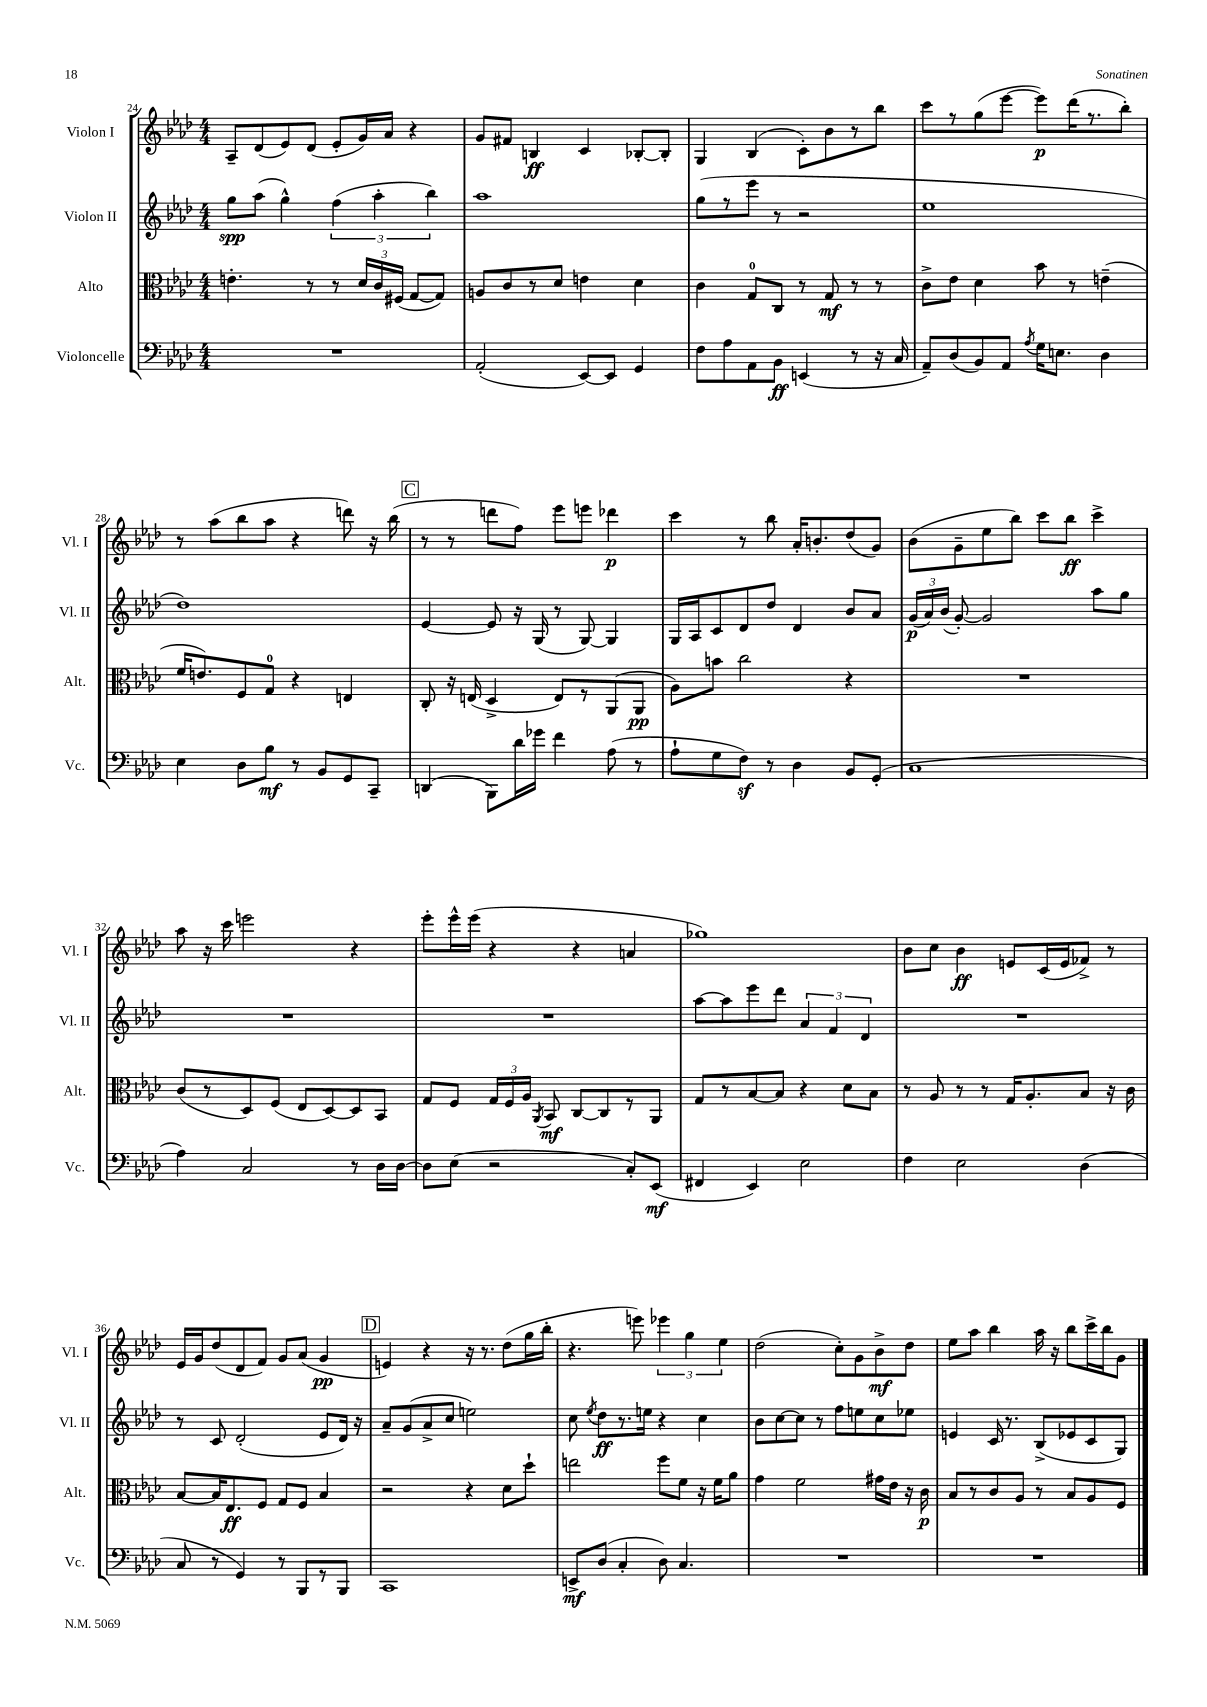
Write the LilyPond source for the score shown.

<<
\new StaffGroup <<
\new Staff = "s0" \with { instrumentName = "Violon I" shortInstrumentName = "Vl. I" } {
    \clef treble \key aes \major \numericTimeSignature \time 4/4
    \autoBeamOff aes8[-- des'8( ees'8) des'8]( ees'8[-. g'16) aes'16] r4 |
    g'8[ fis'8] b4\ff c'4 bes8[~-. bes8]-. |
    g4 bes4( c'8[-.) bes'8 r8 bes''8] |
    c'''8[ r8 g''8( ees'''8]~ ees'''8[\p) des'''16( r8. bes''8]-.) |
    r8 aes''8[( bes''8 aes''8] r4 d'''8) r16 bes''16( |
    \mark \markup { \box "C" } r8 r8 d'''8[ f''8]) ees'''8[ e'''8] des'''4\p |
    c'''4 r8 bes''8 aes'16[-. b'8.-. des''8( g'8]) |
    bes'8[( g'8-- ees''8 bes''8]) c'''8[ bes''8]\ff c'''4-> |
    aes''8 r16 c'''16 e'''2 r4 |
    ees'''8[-. ees'''16-^ ees'''16]( r4 r4 a'4 |
    ges''1) |
    bes'8[ c''8] bes'4\ff e'8[ c'16( e'16 fes'8]->) r8 |
    ees'16[ g'16 des''8( des'8 f'8]) g'8[ aes'8]( g'4\pp |
    \mark \markup { \box "D" } e'4) r4 r16 r8. des''8[( g''16 bes''16]-. |
    r4. e'''8) \tuplet 3/2 { ees'''4 g''4 ees''4 } |
    des''2( c''8[-.) g'8 bes'8->\mf des''8] |
    ees''8[ aes''8] bes''4 aes''16 r16 bes''8[ c'''16-> bes''16 g'8] \bar "|." |
}
\new Staff = "s1" \with { instrumentName = "Violon II" shortInstrumentName = "Vl. II" } {
    \clef treble \key aes \major \numericTimeSignature \time 4/4
    \autoBeamOff g''8[\spp aes''8]( g''4-^) \tuplet 3/2 { f''4( aes''4-. bes''4) } |
    aes''1 |
    g''8[( r8 ees'''8] r8 r2 |
    ees''1 |
    des''1) |
    \mark \markup { \box "C" } ees'4~ ees'8 r16 g16( r8 g8~) g4 |
    g16[ aes16 c'8 des'8 des''8] des'4 bes'8[ aes'8] |
    \tuplet 3/2 { g'16[\p( aes'16) bes'16]( } g'8~-.) g'2 aes''8[ g''8] |
    R1 |
    R1 |
    aes''8[~ aes''8 ees'''8 des'''8] \tuplet 3/2 { aes'4 f'4 des'4 } |
    R1 |
    r8 c'8 des'2-.( ees'8[ des'16]) r16 |
    \mark \markup { \box "D" } aes'8[-- g'8( aes'8-> c''8] e''2) |
    c''8 \acciaccatura { ees''8 } des''8[\ff r8. e''16] r4 c''4 |
    bes'8[ c''8~ c''8] r8 f''8[ e''8 c''8 ees''8] |
    e'4 c'16 r8. bes8[->( ees'8 c'8 g8]) \bar "|." |
}
\new Staff = "s2" \with { instrumentName = "Alto" shortInstrumentName = "Alt." } {
    \clef alto \key aes \major \numericTimeSignature \time 4/4
    \autoBeamOff e'4.-. r8 r8 \tuplet 3/2 { des'16[ c'16 fis16]( } g8[~ g8]) |
    a8[ c'8 r8 des'8] e'4 des'4 |
    c'4 g8[-0 c8] r8 g8\mf r8 r8 |
    c'8[-> ees'8] des'4 bes'8 r8 e'4--( |
    f'16[ e'8.) f8 g8]-0 r4 e4 |
    \mark \markup { \box "C" } c8-. r16 e16( des4-> e8[) r8 aes,8( aes,8]\pp |
    aes8[) b'8] c''2 r4 |
    R1 |
    c'8[( r8 des8) f8]( ees8[ des8~) des8 bes,8] |
    g8[ f8] \tuplet 3/2 { g16[ f16 aes16] } \acciaccatura { aes,8 } bes,8\mf c8[~ c8 r8 aes,8] |
    g8[ r8 bes8~ bes8] r4 des'8[ bes8] |
    r8 aes8 r8 r8 g16[ aes8.-. bes8] r16 c'16 |
    bes8[~ bes16 ees8.\ff f8] g8[ f8] bes4 |
    \mark \markup { \box "D" } r2 r4 des'8[ des''8]-! |
    e''2 f''8[ f'8] r16 f'16[ aes'8] |
    g'4 f'2 gis'16[ ees'16] r16 c'16\p |
    bes8[ r8 c'8 aes8] r8 bes8[ aes8 f8] \bar "|." |
}
\new Staff = "s3" \with { instrumentName = "Violoncelle" shortInstrumentName = "Vc." } {
    \clef bass \key aes \major \numericTimeSignature \time 4/4
    \autoBeamOff R1 |
    aes,2-.( ees,8[~) ees,8] g,4 |
    f8[ aes8 aes,8 bes,8]\ff e,4( r8 r16 c16 |
    aes,8[--) des8( bes,8) aes,8] \acciaccatura { aes8 } g16[ e8.] des4 |
    ees4 des8[ bes8]\mf r8 bes,8[ g,8 c,8]-- |
    \mark \markup { \box "C" } d,4( bes,,8[) des'16 ges'16] f'4 aes8( r8 |
    aes8[-! g8 f8]\sf) r8 des4 bes,8[ g,8]-.( |
    c1 |
    aes4) c2 r8 des16[ des16]~ |
    des8[ ees8]( r2 c8[-.) ees,8]\mf( |
    fis,4 ees,4) ees2 |
    f4 ees2 des4( |
    c8 r8 g,4) r8 bes,,8[ r8 bes,,8] |
    \mark \markup { \box "D" } c,1 |
    e,8[->\mf des8]( c4-. des8) c4. |
    R1 |
    R1 \bar "|." |
}
>>
>>
\layout { \context { \Score currentBarNumber = #24 } }
